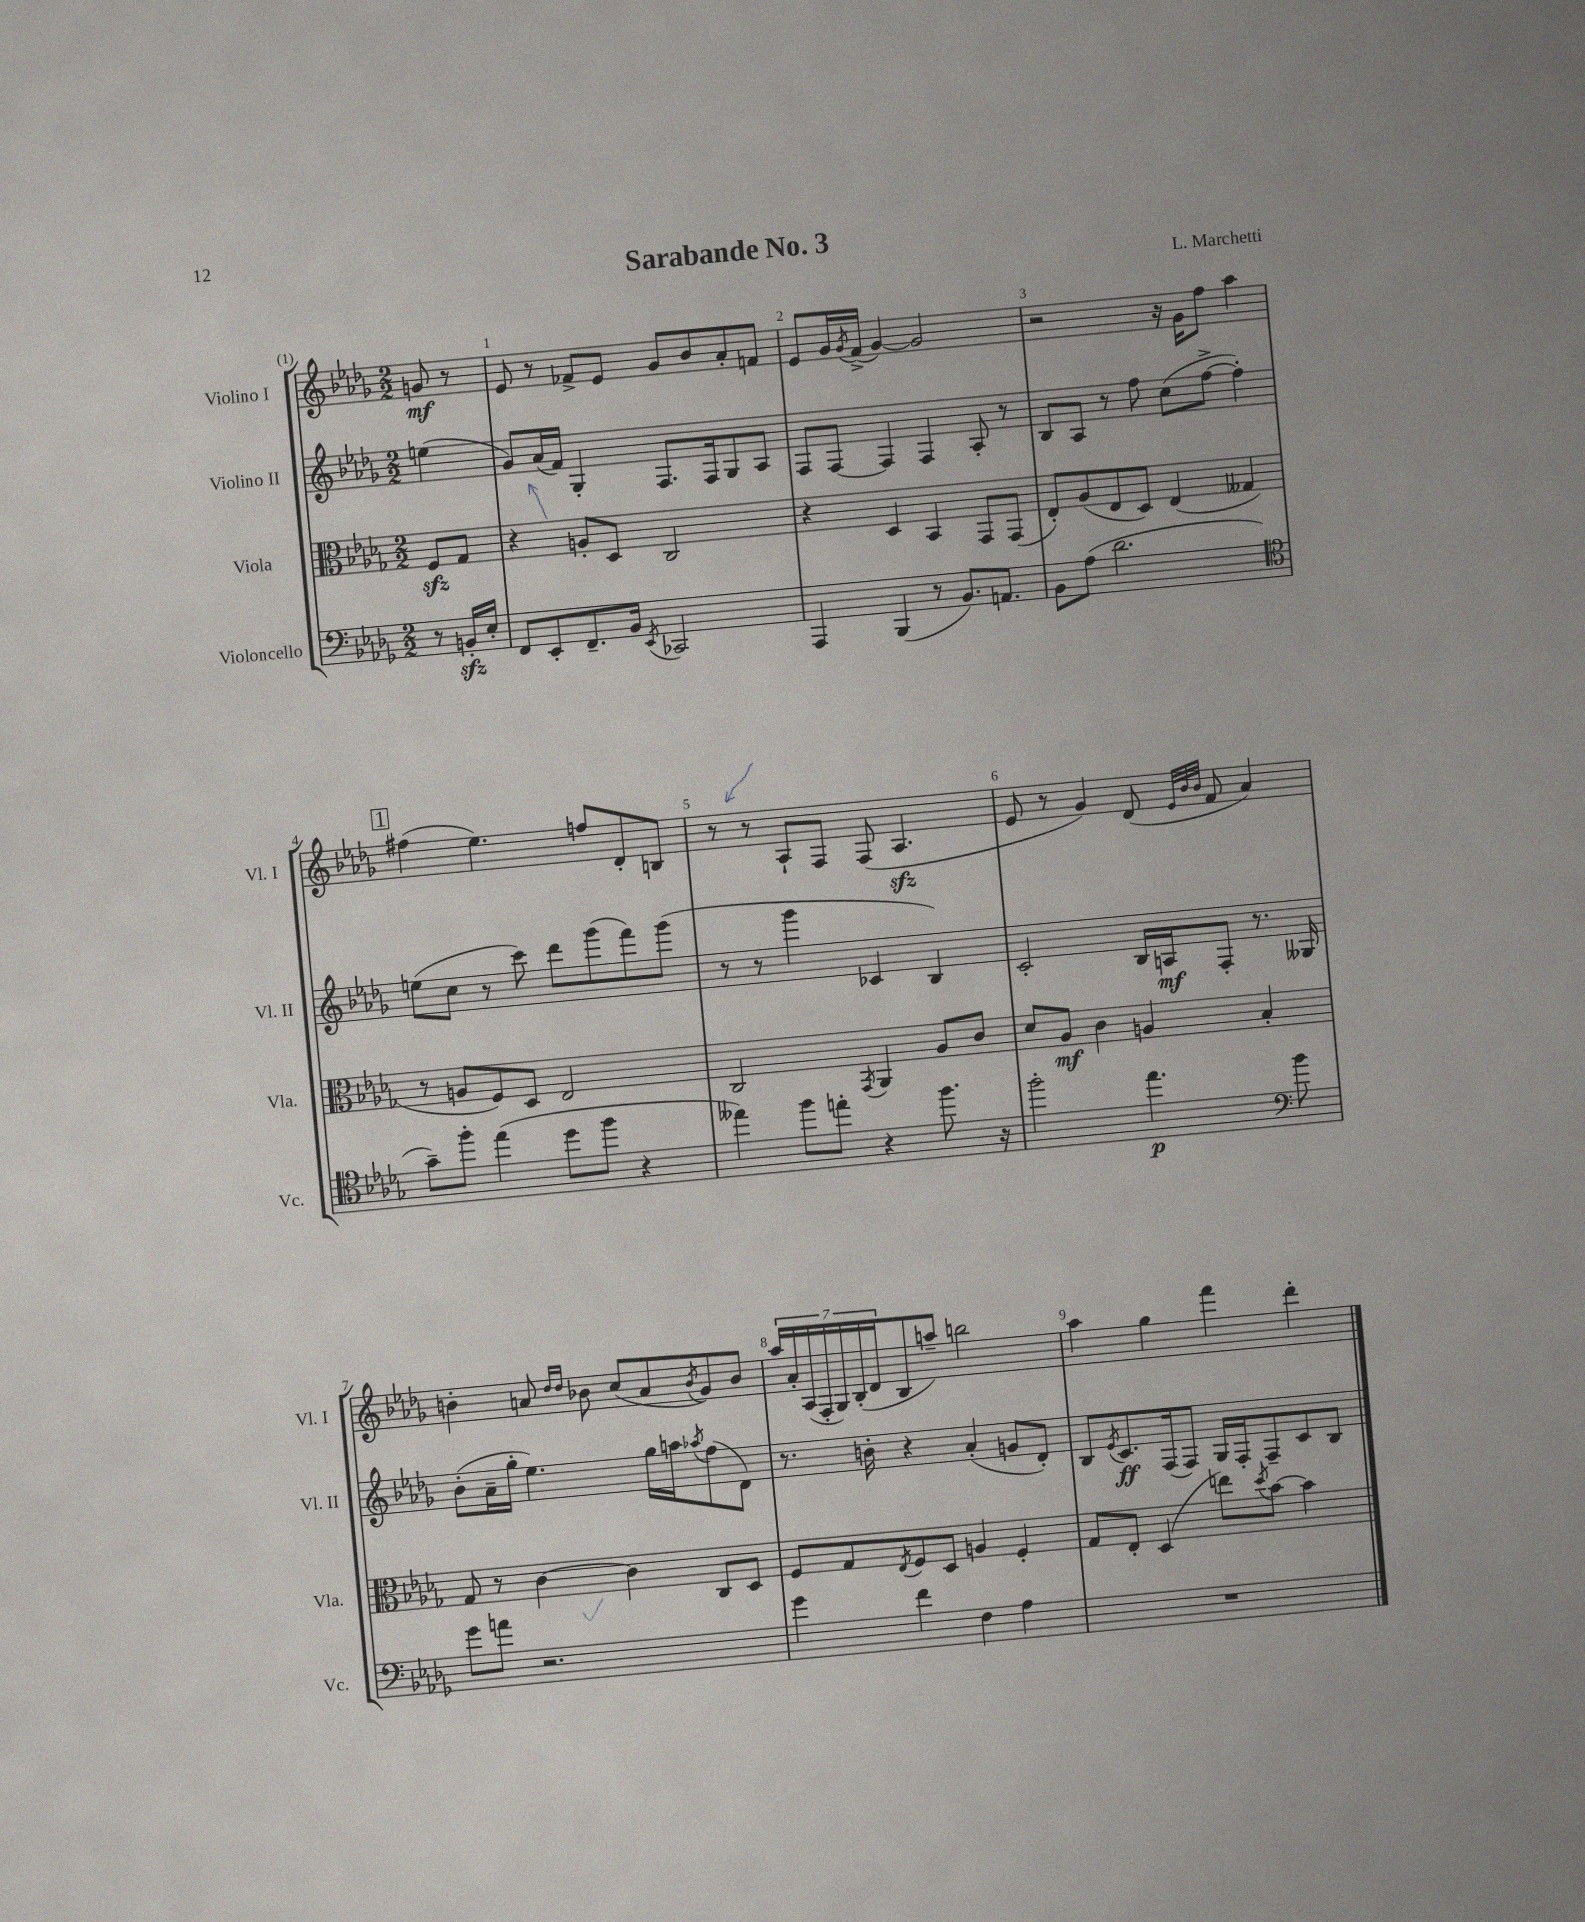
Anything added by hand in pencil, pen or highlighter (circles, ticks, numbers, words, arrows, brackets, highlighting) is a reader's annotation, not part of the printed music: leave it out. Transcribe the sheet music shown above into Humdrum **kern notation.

**kern	**dynam	**kern	**dynam	**kern	**dynam	**kern	**dynam
*part4	*part4	*part3	*part3	*part2	*part2	*part1	*part1
*staff4	*staff4	*staff3	*staff3	*staff2	*staff2	*staff1	*staff1
*I"Violoncello	*	*I"Viola	*	*I"Violino II	*	*I"Violino I	*
*I'Vc.	*	*I'Vla.	*	*I'Vl. II	*	*I'Vl. I	*
*clefF4	*	*clefC3	*	*clefG2	*	*clefG2	*
*k[b-e-a-d-g-]	*	*k[b-e-a-d-g-]	*	*k[b-e-a-d-g-]	*	*k[b-e-a-d-g-]	*
*M2/2	*	*M2/2	*	*M2/2	*	*M2/2	*
=	=	=	=	=	=	=	=
8r	.	8Fzz/L	.	(4een\	.	8gn/	mf
16BBnzz'/LL	.	8G-/J	.	.	.	8r	.
16E-'/JJ	.	.	.	.	.	.	.
=1	=1	=1	=1	=1	=1	=1	=1
8FF/L	.	4r	.	8g-/L)	.	8e-/	.
8EE-'/	.	.	.	(16a-/L	.	8r	.
.	.	.	.	16f/JJ)	.	.	.
8.FF~/	.	8An'/L	.	4G-'/	.	8f-X^/L	.
.	.	8D-/J	.	.	.	8e-/J	.
16BB-/Jk	.	.	.	.	.	.	.
8qEE-/	.	.	.	.	.	.	.
2CC-X/	.	2C/	.	8.F/L	.	8g-/L	.
.	.	.	.	.	.	8b-/	.
.	.	.	.	16F/k	.	.	.
.	.	.	.	8G-/	.	8a-'/	.
.	.	.	.	8A-/J	.	8fn/J	.
=2	=2	=2	=2	=2	=2	=2	=2
4AAA-/	.	4r	.	8F/L	.	8e-/L	.
.	.	.	.	[8F/J	.	16g-/L	.
.	.	.	.	.	.	8qg-/	.
.	.	.	.	.	.	(16f^/JJ	.
(4BBB-/	.	4D-/	.	4F/]	.	[4g-/)	.
8r	.	4BB-/	.	4F/	.	2g-/]	.
8.BB-/L)	.	.	.	.	.	.	.
.	.	8GG-/L	.	8A-'/	.	.	.
8.AAn/J	.	.	.	.	.	.	.
.	.	(8GG-/J	.	8r	.	.	.
=3	=3	=3	=3	=3	=3	=3	=3
8BB-\L	.	8E-'/L)	.	8B-/L	.	2r	.
(8A-\J	.	(8A-/	.	8A-/J	.	.	.
2.d-\	.	8E-/	.	8r	.	.	.
.	.	8D-/J)	.	8ff\	.	.	.
.	.	(4E-/	.	(8cc\L	.	16r	.
.	.	.	.	.	.	16g-\KL	.
.	.	.	.	[8ff^\J	.	8ff\J	.
.	.	4G--X/	.	4ff'\])	.	4aa-\	.
!!LO:LB:g=z
!!LO:REH:place=s1:t=1
=4	=4	=4	=4	=4	=4	=4	=4
*clefC4	*	*	*	*	*	*	*
8g-~\L)	.	8r	.	(8een\L	.	(4ff#X\	.
8ff'\J	.	8An/L	.	8cc\J	.	.	.
(4ee-\	.	8F/)	.	8r	.	4.ee-\)	.
.	.	8D-/J	.	8ccc\)	.	.	.
8dd-\L	.	2E-/	.	8ddd-\L	.	.	.
8ff\J	.	.	.	(8ggg-\	.	8ffn/L	.
4r	.	.	.	8fff\)	.	8d-'/	.
.	.	.	.	(8ggg-\J	.	8Bn/J	.
=5	=5	=5	=5	=5	=5	=5	=5
4ee--X\)	.	2C/	.	8r	.	8r	.
.	.	.	.	8r	.	8r	.
8ff\L	.	.	.	4ggg-\	.	8A-`/L	.
8een'\J	.	.	.	.	.	8F/J	.
.	.	8qGG-/	.	.	.	.	.
4r	.	4AA-/	.	4c-X/	.	(8F/	.
.	.	.	.	.	.	4.A-zz/	.
8.ff\	.	8A-/L	.	4B-/)	.	.	.
.	.	8c/J	.	.	.	.	.
16r	.	.	.	.	.	.	.
=6	=6	=6	=6	=6	=6	=6	=6
2ff'\	.	8d-/L	.	2c'/	.	8e-/	.
.	.	8A-/J	mf	.	.	8r	.
.	.	4c\	.	.	.	4g-/)	.
4.ee-\	p	4An/	.	16B-/LL	.	(8d-/	.
.	.	.	.	16An/J	mf	.	.
.	.	.	.	.	.	32qqe-/LLL	.
.	.	.	.	.	.	32qqb-/	.
.	.	.	.	.	.	32qqb-/JJJ	.
.	.	.	.	8F'/J	.	8f/	.
.	.	4B-'/	.	8.r	.	4a-/)	.
*clefF4	*	*	*	*	*	*	*
8b-\	.	.	.	.	.	.	.
.	.	.	.	16G--X/	.	.	.
!!LO:LB:g=z
=7	=7	=7	=7	=7	=7	=7	=7
8g-\L	.	8G-/	.	(8b-'\L	.	4bn'\	.
8an\J	.	8r	.	16a-~\L	.	.	.
.	.	.	.	16gg-'\JJ	.	.	.
2.r	.	[4c\	.	4.ee-\)	.	8an/	.
.	.	.	.	.	.	16qqdd-/LL	.
.	.	.	.	.	.	16qqdd-/JJ	.
.	.	.	.	.	.	8b-X\	.
.	.	4c\]	.	.	.	(8cc/L	.
.	.	.	.	16gg-\LL	.	8a/	.
.	.	.	.	16aan\J	.	.	.
.	.	.	.	8qaa-X/	.	8qb-/	.
.	.	8C/L	.	(8ff\	.	8g-/)	.
.	.	8D-/J	.	8d-\J)	.	8b-/J	.
=8	=8	=8	=8	=8	=8	=8	=8
4g-\	.	8F/L	.	8.r	.	28aa-/LL	.
.	.	.	.	.	.	28a-'/	.
.	.	.	.	.	.	(28A-/	.
.	.	.	.	.	.	28F'/	.
.	.	8G-/	.	.	.	.	.
.	.	.	.	.	.	28G-/)	.
.	.	.	.	.	.	(28B-'/	.
.	.	.	.	16bn'\	.	.	.
.	.	.	.	.	.	28d-/J	.
.	.	8qE-/	.	.	.	.	.
4f\	.	8F/	.	4r	.	8B-/	.
.	.	8D-/J	.	.	.	8aan~/J)	.
4F\	.	4An/	.	(4a-'/	.	2bbn\	.
4A-\	.	4F'/	.	8gn/L	.	.	.
.	.	.	.	8d-'/J)	.	.	.
=9	=9	=9	=9	=9	=9	=9	=9
1r	.	8G-/L	.	8B-/L	.	4aa-\	.
.	.	.	.	8qe-/	.	.	.
.	.	8E-'/J	.	8.c/	ff	.	.
.	.	(4D-/	.	.	.	4gg-\	.
.	.	.	.	(16F/k	.	.	.
.	.	.	.	8F/J)	.	.	.
.	.	8een\L)	.	16G-/LL	.	4fff\	.
.	.	.	.	16F'/J	.	.	.
.	.	8qdd-/	.	.	.	.	.
.	.	[8b-\J	.	8F~/	.	.	.
.	.	4b-\]	.	8c/	.	4ddd-'\	.
.	.	.	.	8B-/J	.	.	.
==	==	==	==	==	==	==	==
*-	*-	*-	*-	*-	*-	*-	*-
